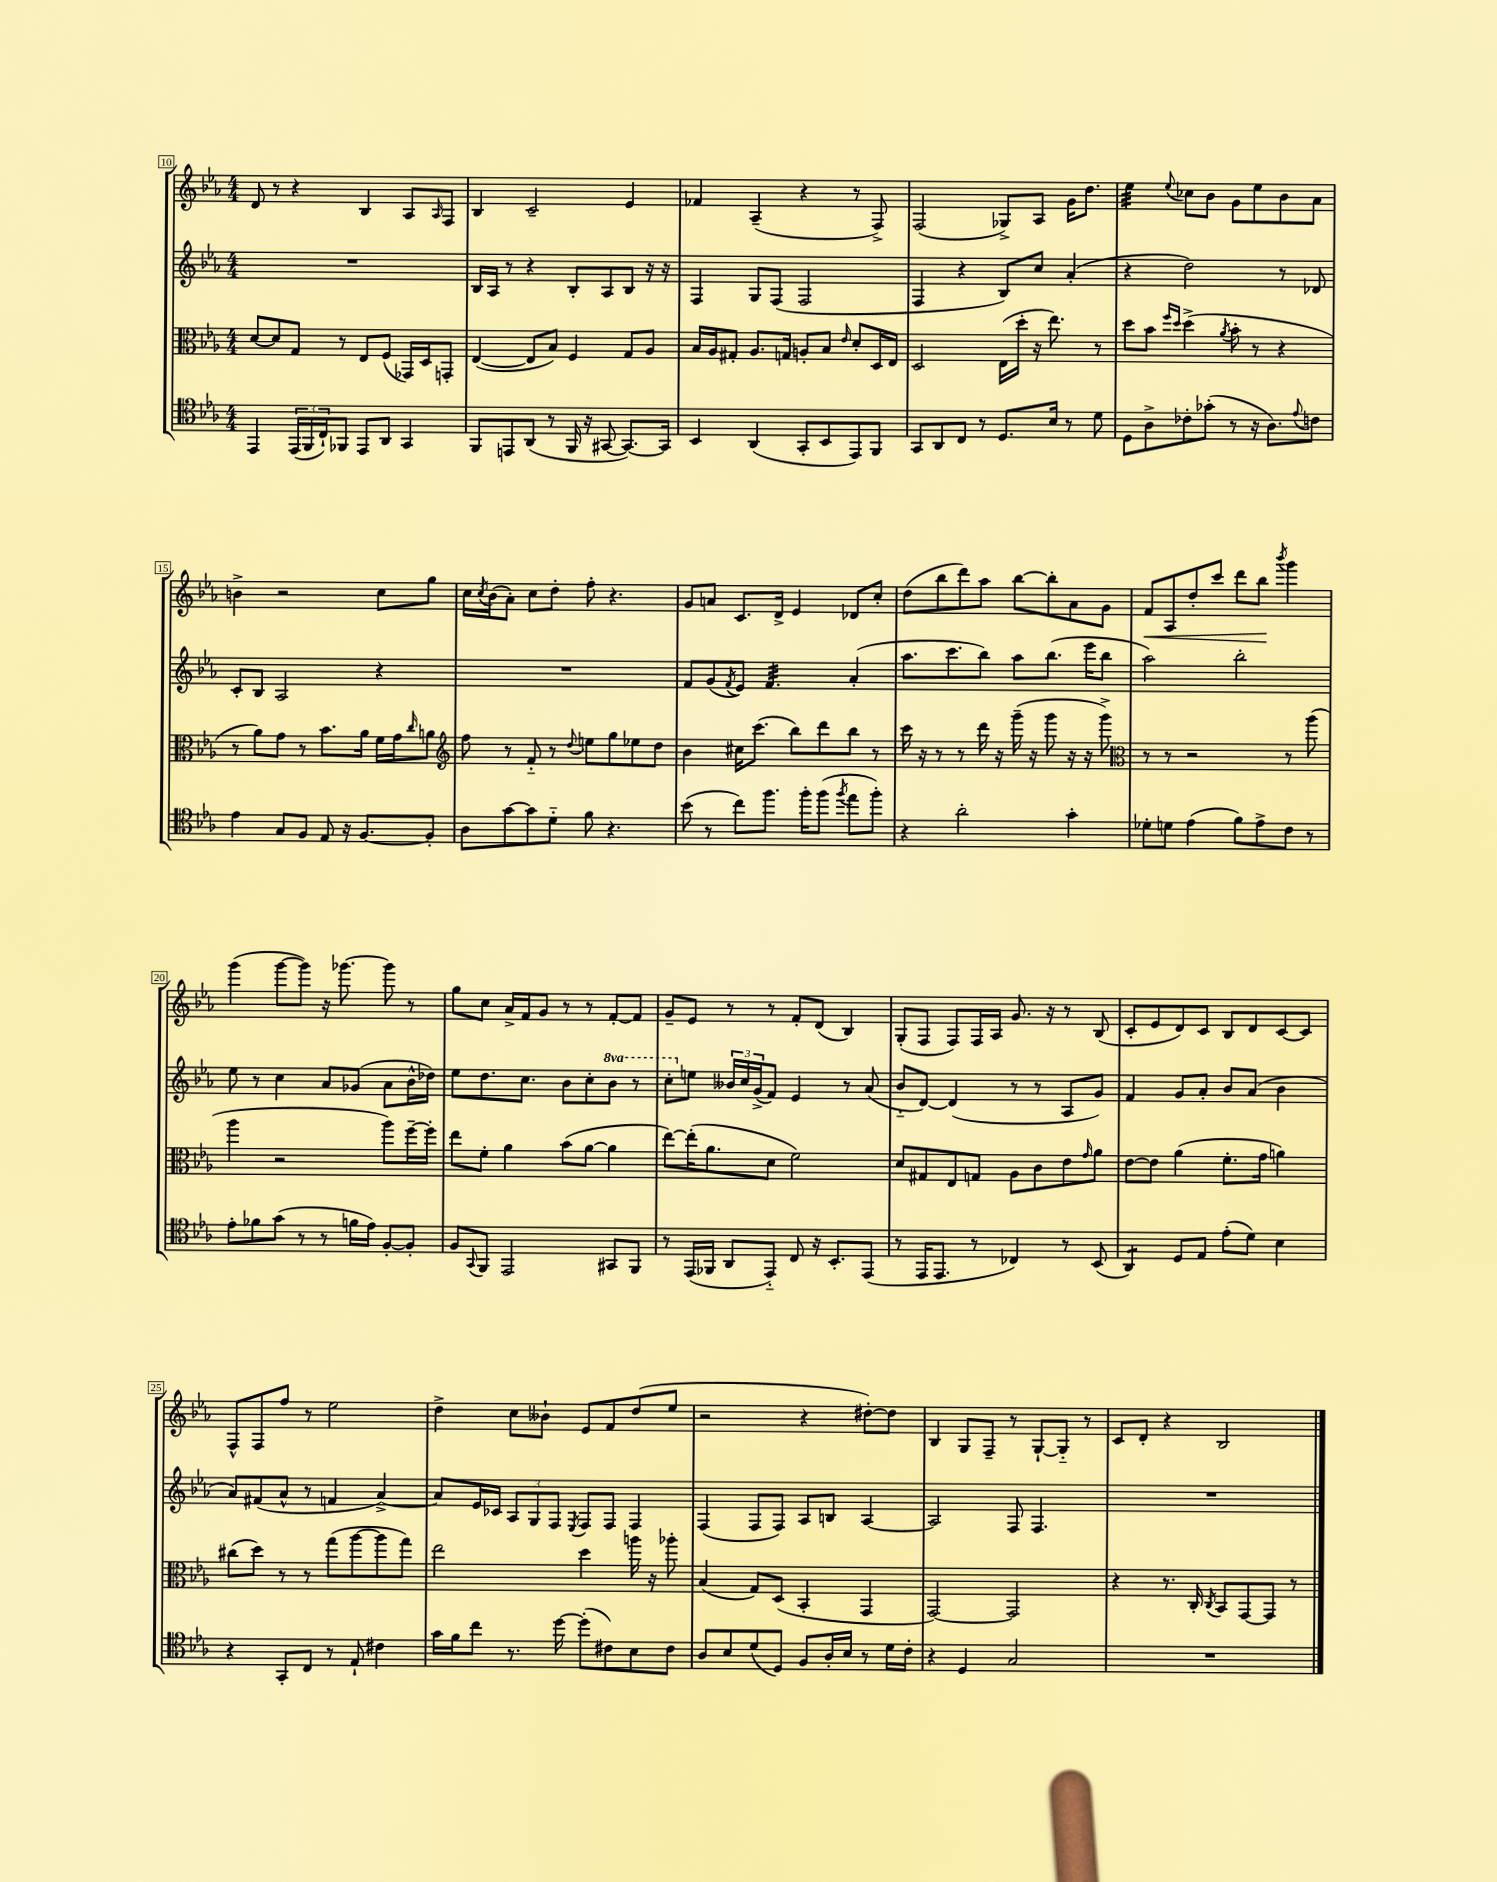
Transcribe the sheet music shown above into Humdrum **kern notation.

**kern	**kern	**kern	**kern
*staff4	*staff3	*staff2	*staff1
*clefC4	*clefC3	*clefG2	*clefG2
*k[b-e-a-]	*k[b-e-a-]	*k[b-e-a-]	*k[b-e-a-]
*M4/4	*M4/4	*M4/4	*M4/4
4EE-	[8d	1r	8d
.	8d]	.	8r
(24EE-	8G	.	4r
24FF	.	.	.
24C`)	.	.	.
8FF-	8r	.	.
8EE-	8E-	.	4B-
8AA-	(8F	.	.
4GG	16GG-)	.	8A-
.	16D	.	.
.	.	.	16qqA-
.	8GG'	.	8F
=	=	=	=
8FF	([4E-	16B-	4B-
.	.	16A-	.
8EE	.	8r	.
(8AA-	8E-]	4r	2c~
8r	8B-)	.	.
16FF	4F	8B-'	.
16r	.	.	.
[8GG#	.	8A-	.
8.GG#_)	8G	8B-	4e-
.	8A-	16r	.
16GG#]	.	16r	.
=	=	=	=
4BB-	16B-	4F	4f-
.	16A-	.	.
.	8G#'	.	.
(4AA-	8.A-	8G	(4A-~
.	.	(8F	.
.	16G	.	.
8GG'	8A'	2F	4r
8BB-	8B-	.	.
.	16qqe-	.	.
8EE-)	8d'	.	8r
8FF	16D	.	8F^)
.	16E-	.	.
=	=	=	=
8GG	2D	4F	(2F
8AA-	.	.	.
8C	.	4r	.
8r	.	.	.
8.D	(16E-	8B-)	8G-^)
.	16dd'	.	.
.	16r	8cc	8A-
16B-	8.ee-)	.	.
8r	.	(4a-'	16g
.	.	.	8.dd
8d	8r	.	.
=	=	=	=
8D	8dd	4r	4ee-
8A-^	8b-	.	.
.	16qqff	.	.
.	16qqdd	.	8qqee-
8c-'	(4dd^	2dd)	8cc-
(8g-'	.	.	8b-
.	8qa-	.	.
8r	8b-'	.	8g
16r	8r	.	8ee-
8.A-)	.	.	.
.	4r	8r	8b-
8qqe-	.	.	.
8c	.	8d-	8a-
=	=	=	=
4e-	8r	8c'	4b^
.	8a-)	8B-	.
8G	8g	2A-	2r
8F	8r	.	.
8E-	8.b-	.	.
16r	.	.	.
[8.F	16a-	.	.
.	16f	4r	8cc
.	16g	.	.
.	16qqcc	.	.
8F']	8a	.	8gg
=	=	=	=
*	*clefG2	*	*
8A-	8ff	1r	16cc
.	.	.	8qcc
.	.	.	(16b-
[8g	8r	.	8a-')
8g]	8f'~	.	8cc
8d'~	8r	.	8dd'
.	8qqdd	.	.
8f	8ee	.	8ff'
4.r	8gg	.	4.r
.	8ee-	.	.
.	8dd	.	.
=	=	=	=
(8b-	4b-	8f	8g
8r	.	(8g	8a
.	.	8qf	.
8cc)	16cc#	8e-)	8.c
.	(8.ccc	.	.
8.ff	.	4.f	.
.	.	.	16d^
.	8bb-)	.	4e-
16ff'	.	.	.
(8ff	8ddd	.	.
8qff	.	.	.
8ee-	8bb-	(4a-'	8d-
8ff')	8r	.	8cc'
=	=	=	=
4r	16ccc	8.aa-	(8dd
.	16r	.	.
.	8r	.	8bb-
.	.	8.ccc	.
2a-'	8r	.	8ddd)
.	16ddd	8bb-)	8aa-
.	16r	.	.
.	(16ggg~	8aa-	[8bb-
.	16r	.	.
.	8ggg	(8.bb-	8bb-']
4g'	16r	.	8a-
.	16r	16eee-	.
.	8ggg^)	8bb-	8g
=	=	=	=
*	*clefC3	*	*
8d-'	8r	2aa-)	8f
8d	8r	.	8A-
(4e-	2r	.	8dd'
.	.	.	8ccc
8f)	.	2bb-'	8ddd
8e-^	.	.	8bb-
.	.	.	8qbbb-
8c	8r	.	4ggg
8r	(8aa-	.	.
=	=	=	=
8e-'	4aa-	8ee-	(4ggg
8f-	.	8r	.
(8g	2r	4cc	[8ggg
8r	.	.	8ggg])
8r	.	8a-	16r
.	.	.	[8.ggg-
16f	.	(8g-	.
16e-)	.	.	.
[8F'	8aa-)	8a-	8ggg-]
8F']	[16ff~	16b-^^	8r
.	16ff']	16dd-)	.
=	=	=	=
8F	8ee-	8ee-	8gg
8qqGG	.	.	.
8FF	8f'	8.dd	8cc
2EE-	4a-	.	16a-^
.	.	8.cc	16f
.	.	.	8g
.	(8b-	8b-	8r
.	[8a-	8cc'	8r
8GG#	4a-]	8bb-	[8f'
8FF	.	8r	8f]
=	=	=	=
8r	[8ee-)	8ccc'	8g~
(16EE-	(16ee-']	8ee	8e-
16FF-	8.a-	.	.
8AA-	.	24b--	8r
.	.	24cc	.
.	.	(24g^	.
8EE-'~)	8d	8f)	8r
8C	2f)	4e-	8f'
16r	.	.	(8d
8.BB-'	.	.	.
.	.	8r	4B-)
(8EE-	.	(8a-	.
=	=	=	=
8r	8d	8b-'~	(8G'
16EE-	8G#	[8d)	8F
8.EE-	.	.	.
.	8E-	(4d]	8F)
8r	8G	.	16F
.	.	.	16A-
4C-)	8A-	8r	8.g
.	8c	8r	.
.	.	.	16r
8r	8e-	8A-	8r
.	16qqg	.	.
(8BB-	8a-	8g)	(8B-
=	=	=	=
4AA-)	[8e-	4f	8c'
.	8e-]	.	8e-
8D	(4a-	8g	8d)
8E-	.	8a-'	8c
(8e-'	8.f'	8b-	8B-
8d)	.	(8a-	8d
.	16g	.	.
4B-	4a)	4b-	[8c
.	.	.	8c]
=	=	=	=
4r	(8cc#	8a-)	8F^^
.	8dd)	(8f#	8F
8GG'	8r	8a-^^	8ff
8C	8r	8r	8r
8r	(8gg	4f	2ee-
8E-`	[8aa-	.	.
4c#	8aa-]	[4a-^)	.
.	8gg)	.	.
=	=	=	=
16g	2ee-	8a-]	4dd^
16f	.	.	.
8cc	.	16e-	.
.	.	16c-	.
8.r	.	12A-	8cc
.	.	12G	.
.	.	.	8b--`
.	.	12F	.
[16dd	.	.	.
.	.	8qE-	.
(8dd']	4dd	8F	8e-
8c#)	.	8F	8f
8B-	16aa	4F	(8dd
.	16r	.	.
8c#	8aa-'	.	8ee-
=	=	=	=
8A-	(4B-	(4F	2r
8B-	.	.	.
(8d	8G)	8F	.
8D)	(8D	8F)	.
8F	4BB-'	8A-	4r
16A-'	.	8B	.
16B-	.	.	.
8r	4GG	[4A-	[8dd#')
16d	.	.	8dd#]
16c'	.	.	.
=	=	=	=
4r	[2GG)	2A-]	4B-
4D	.	.	8G
.	.	.	8F~
2G	2GG]	8F	8r
.	.	4.F	[8G`
.	.	.	8G'~]
.	.	.	8r
=	=	=	=
1r	4r	1r	8c
.	.	.	8d'
.	8.r	.	4r
.	16C'	.	.
.	8qC	.	.
.	8BB-	.	2B-
.	[8GG	.	.
.	8GG]	.	.
.	8r	.	.
==	==	==	==
*-	*-	*-	*-
